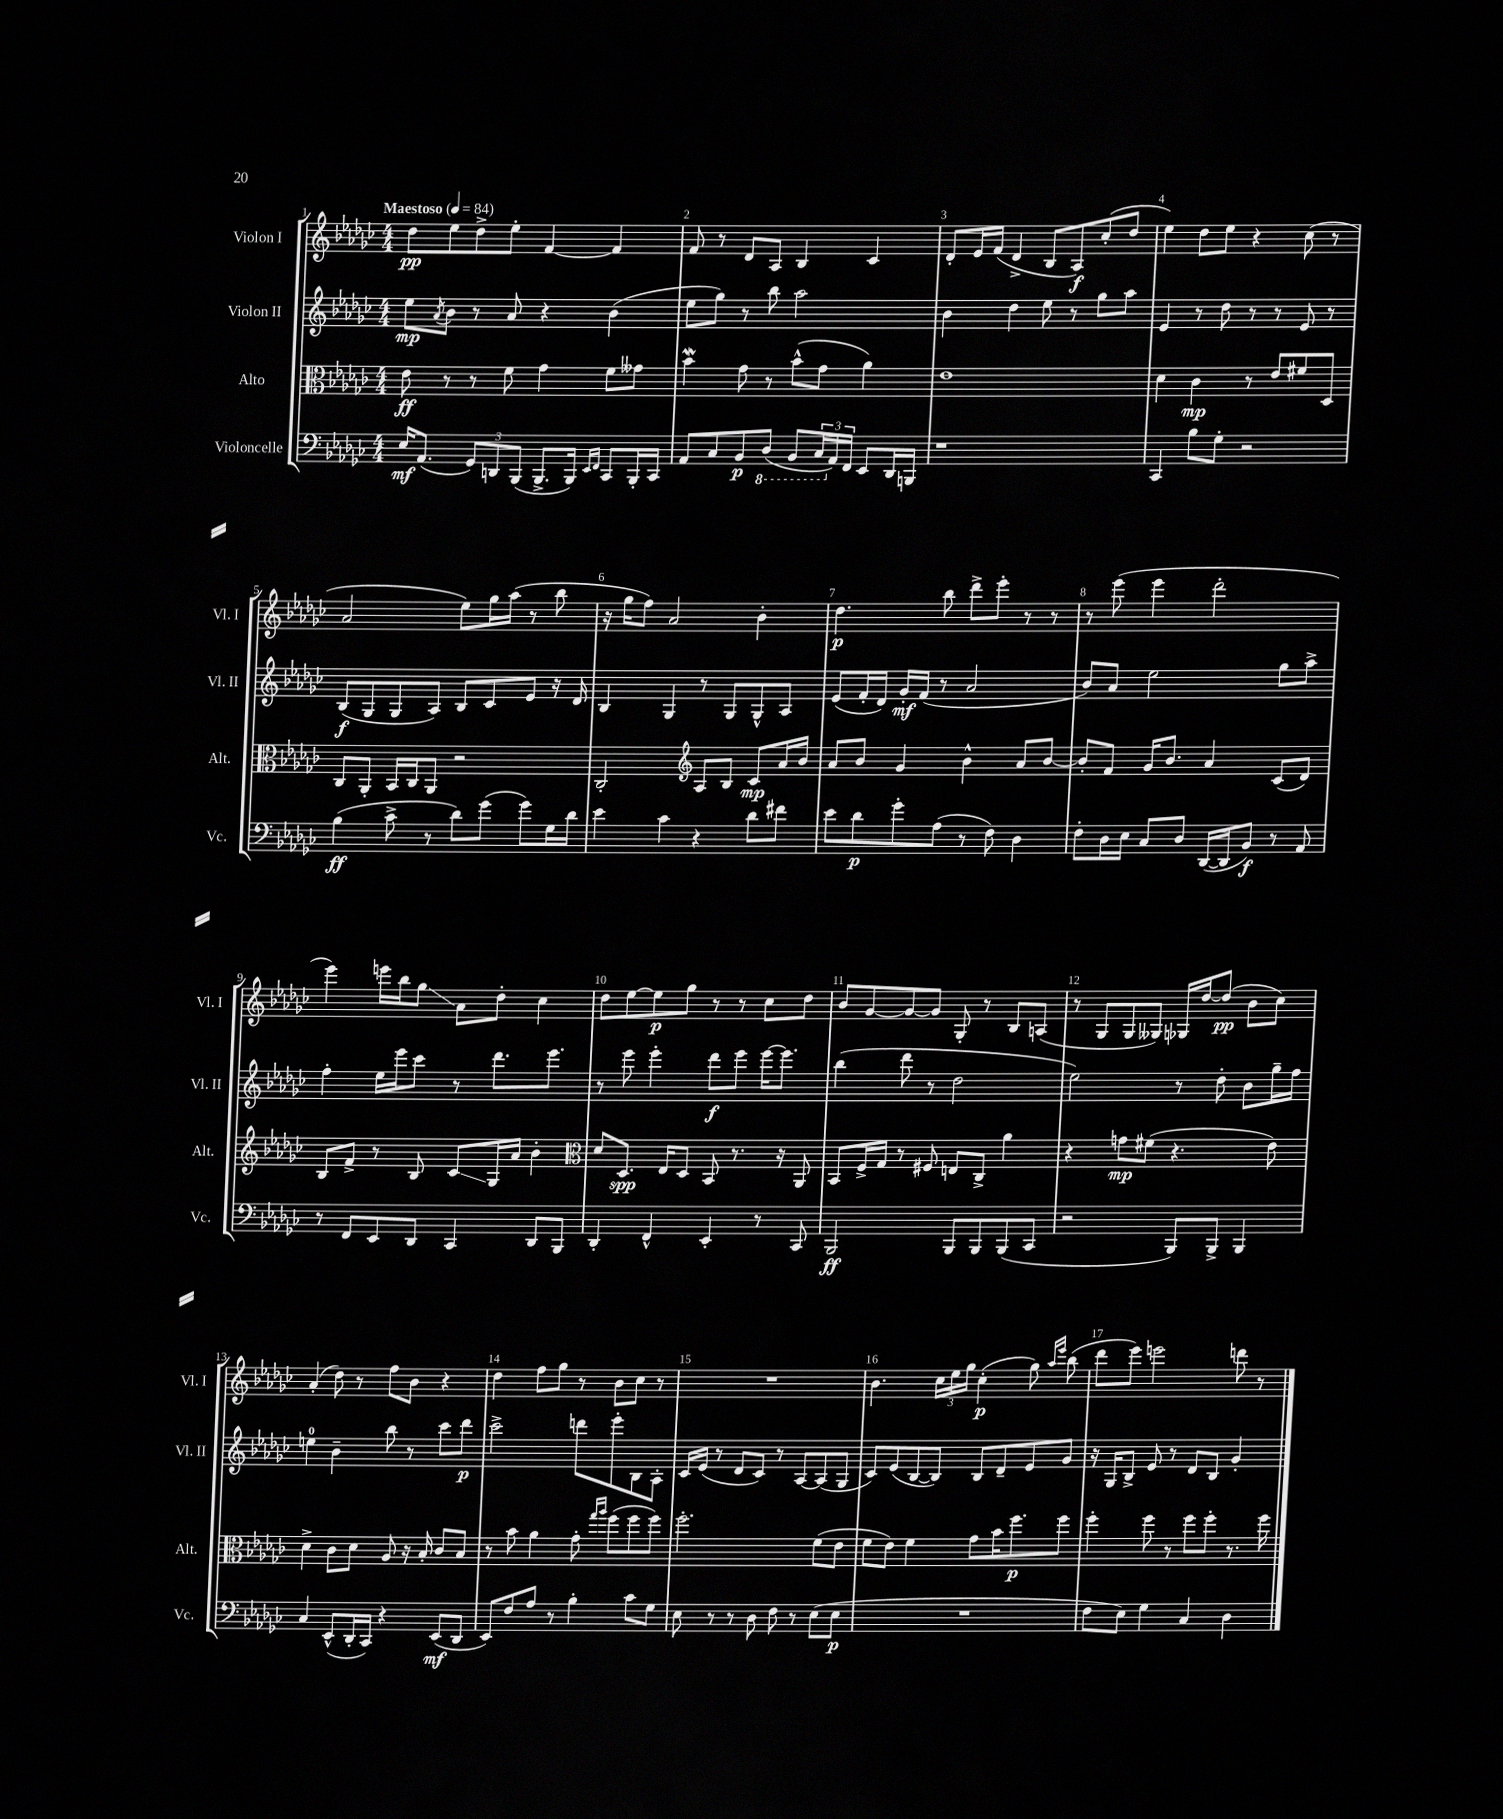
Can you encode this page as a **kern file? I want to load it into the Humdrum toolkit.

**kern	**kern	**kern	**kern
*staff4	*staff3	*staff2	*staff1
*clefF4	*clefC3	*clefG2	*clefG2
*k[b-e-a-d-g-c-]	*k[b-e-a-d-g-c-]	*k[b-e-a-d-g-c-]	*k[b-e-a-d-g-c-]
*M4/4	*M4/4	*M4/4	*M4/4
*MM84	*MM84	*MM84	*MM84
16E-	8e-	8ee-	8dd-
(8.AA-	.	.	.
.	.	8qa-	.
.	8r	8b-	8ee-
12GG-)	8r	8r	8dd-^
12DD	.	.	.
.	8f	8a-	8ee-'
(12BBB-	.	.	.
8.BBB-^	4g-	4r	[4f
16BBB-)	.	.	.
16qqEE-	.	.	.
16qqFF	.	.	.
8CC-	8f	(4b-	4f]
16BBB-'	8g--	.	.
16CC-	.	.	.
=	=	=	=
8AA-	4b-	8ee-	8f
8C-	.	8gg-)	8r
8BB-	8g-	8r	8d-
(8DD-	8r	8bb-	8A-
8BBB-	(8b-^^	2aa-	4B-
24CC-	8g-	.	.
24AA-)	.	.	.
24FF	.	.	.
8EE-	4a-)	.	4c-
16DD-	.	.	.
16BBB	.	.	.
=	=	=	=
1r	1e-	4b-	8d-'
.	.	.	16e-
.	.	.	(16f
.	.	4dd-	4d-^
.	.	8ee-	8B-
.	.	8r	8A-)
.	.	8gg-	(8cc-'
.	.	8aa-	8dd-
=	=	=	=
4CC-	4d-	4e-	4ee-)
8B-	4c-	8r	8dd-
8G-'	.	8dd-	8ee-
2r	8r	8r	4r
.	8e-	8r	.
.	8f#	8e-	(8cc-
.	8D-	8r	8r
=	=	=	=
(4B-	8C-	(8B-	2a-
.	8AA-'	8G-	.
8c-^	16BB-	8G-	.
.	16C-	.	.
8r	8AA-	8A-)	.
8d-)	2r	8B-	8ee-)
(8g-	.	8c-	16gg-
.	.	.	(16aa-
8g-)	.	8e-	8r
16G-	.	16r	8bb-
16d-	.	16d-	.
=	=	=	=
4e-	2C-'	4B-	16r
.	.	.	16gg-
.	.	.	8ff)
4c-	.	4G-	2a-
*	*clefG2	*	*
4r	8A-	8r	.
.	8B-	8G-	.
8d-	8c-	8G-^^	4b-'
8f#	16a-	8A-	.
.	16b-	.	.
=	=	=	=
8e-	8a-	(8e-	4.dd-
8d-	8b-	16f'	.
.	.	16d-)	.
8g-'	4g-	16g-'	.
.	.	(16f	.
(8A-	.	8r	8bb-
8r	4b-^^	2a-	8ddd-^
8F)	.	.	8eee-'
4D-	8a-	.	8r
.	[8b-	.	8r
=	=	=	=
8F'	8b-']	8b-)	8r
16D-	8f	8a-	(8eee-
16E-	.	.	.
8C-	16g-	2ee-	4eee-
.	8.b-	.	.
8D-	.	.	.
([16DD-	4a-	.	2ddd-'
16DD-]	.	.	.
8BB-)	.	.	.
8r	(8c-	8gg-	.
8AA-	8d-)	8aa-^	.
=	=	=	=
8r	8B-	4ff'	4eee-)
8FF	8f^	.	.
8EE-	8r	16ee-	16eee
.	.	16eee-	16bb-
8DD-	8B-	8ccc-	8gg-
4CC-	8c-	8r	8a-
.	16G-	8.ddd-	8dd-'
.	16a-	.	.
8DD-	4b-'	.	4cc-
.	.	8.eee-	.
8BBB-	.	.	.
=	=	=	=
*	*clefC3	*	*
4DD-'	8d-	8r	8dd-
.	8.D-	8eee-	[8ee-
4FF^^	.	4eee-'	8ee-]
.	16E-	.	.
.	8D-	.	8gg-
4EE-'	8BB-	8ddd-	8r
.	8.r	8eee-	8r
8r	.	[16eee-	8cc-
.	16r	8.eee-]	.
8CC-	8AA-	.	8dd-
=	=	=	=
2BBB-	8BB-	(4bb-	8b-
.	16F^	.	[8g-
.	16G-	.	.
.	8r	8ddd-	8g-_
.	8F#	8r	8g-]
8BBB-	8E	2dd-	8G-'
8BBB-	8C-^	.	8r
(8BBB-	4a-	.	8B-
8CC-	.	.	(8A
=	=	=	=
2r	4r	2ee-)	8r
.	.	.	8G-
.	8g	.	8G-
.	(8f#	.	8G--)
8BBB-)	4.r	8r	16G-
.	.	.	[16dd-
8BBB-^	.	8dd-'	(8dd-]
4BBB-	.	8b-	8b-
.	8e-)	16gg-~	8cc-)
.	.	16ff	.
=	=	=	=
4C-	4d-^	4ee	(4a-'
(8EE-^^	8c-	4b-~	8dd-)
16DD-'	8d-	.	8r
16CC-)	.	.	.
4r	8A-	8bb-	8ff
.	16r	8r	8b-
.	16B-'	.	.
(8EE-	8c-	8ccc-	4r
8DD-	8B-	8ddd-	.
=	=	=	=
8EE-)	8r	2ccc-^	4dd-
8F	8b-	.	.
8A-	4a-	.	8ff
8r	.	.	8gg-
4B-'	8g-'	8ddd	8r
.	16qqgg-	.	.
.	16qqaa-	.	.
.	(8ff	8eee-'	8b-
8c-	8ff	8B-	8cc-
8G-	8ff)	8A-'	8r
=	=	=	=
8E-	2.ff'	16c-	1r
.	.	(16e-	.
8r	.	8r	.
8r	.	8d-	.
8D-	.	8c-)	.
8F	.	8r	.
8r	.	[8A-	.
(8E-	(8f	(8A-]	.
8E-	8e-	8G-	.
=	=	=	=
1r	8f	8c-)	4.b-
.	8e-)	(8e-	.
.	4f	[8B-	.
.	.	8B-])	24cc-
.	.	.	24ee-
.	.	.	24gg-
.	8g-	8B-	(4cc-'
.	16b-	8d-~	.
.	8.ff	.	.
.	.	8e-	8gg-)
.	.	.	16qqaa-
.	.	.	16qqeee-
.	8ff	8g-	(8bb-
=	=	=	=
8F	4ff'	16r	8ddd-
.	.	16G-	.
8E-)	.	8B-^	8eee-)
4G-	8ff	8e-	2eee
.	8r	8r	.
4C-	8ff	8d-	.
.	8ff'	8B-	.
4D-	8.r	4g-'	8ddd
.	.	.	8r
.	16ff	.	.
==	==	==	==
*-	*-	*-	*-
